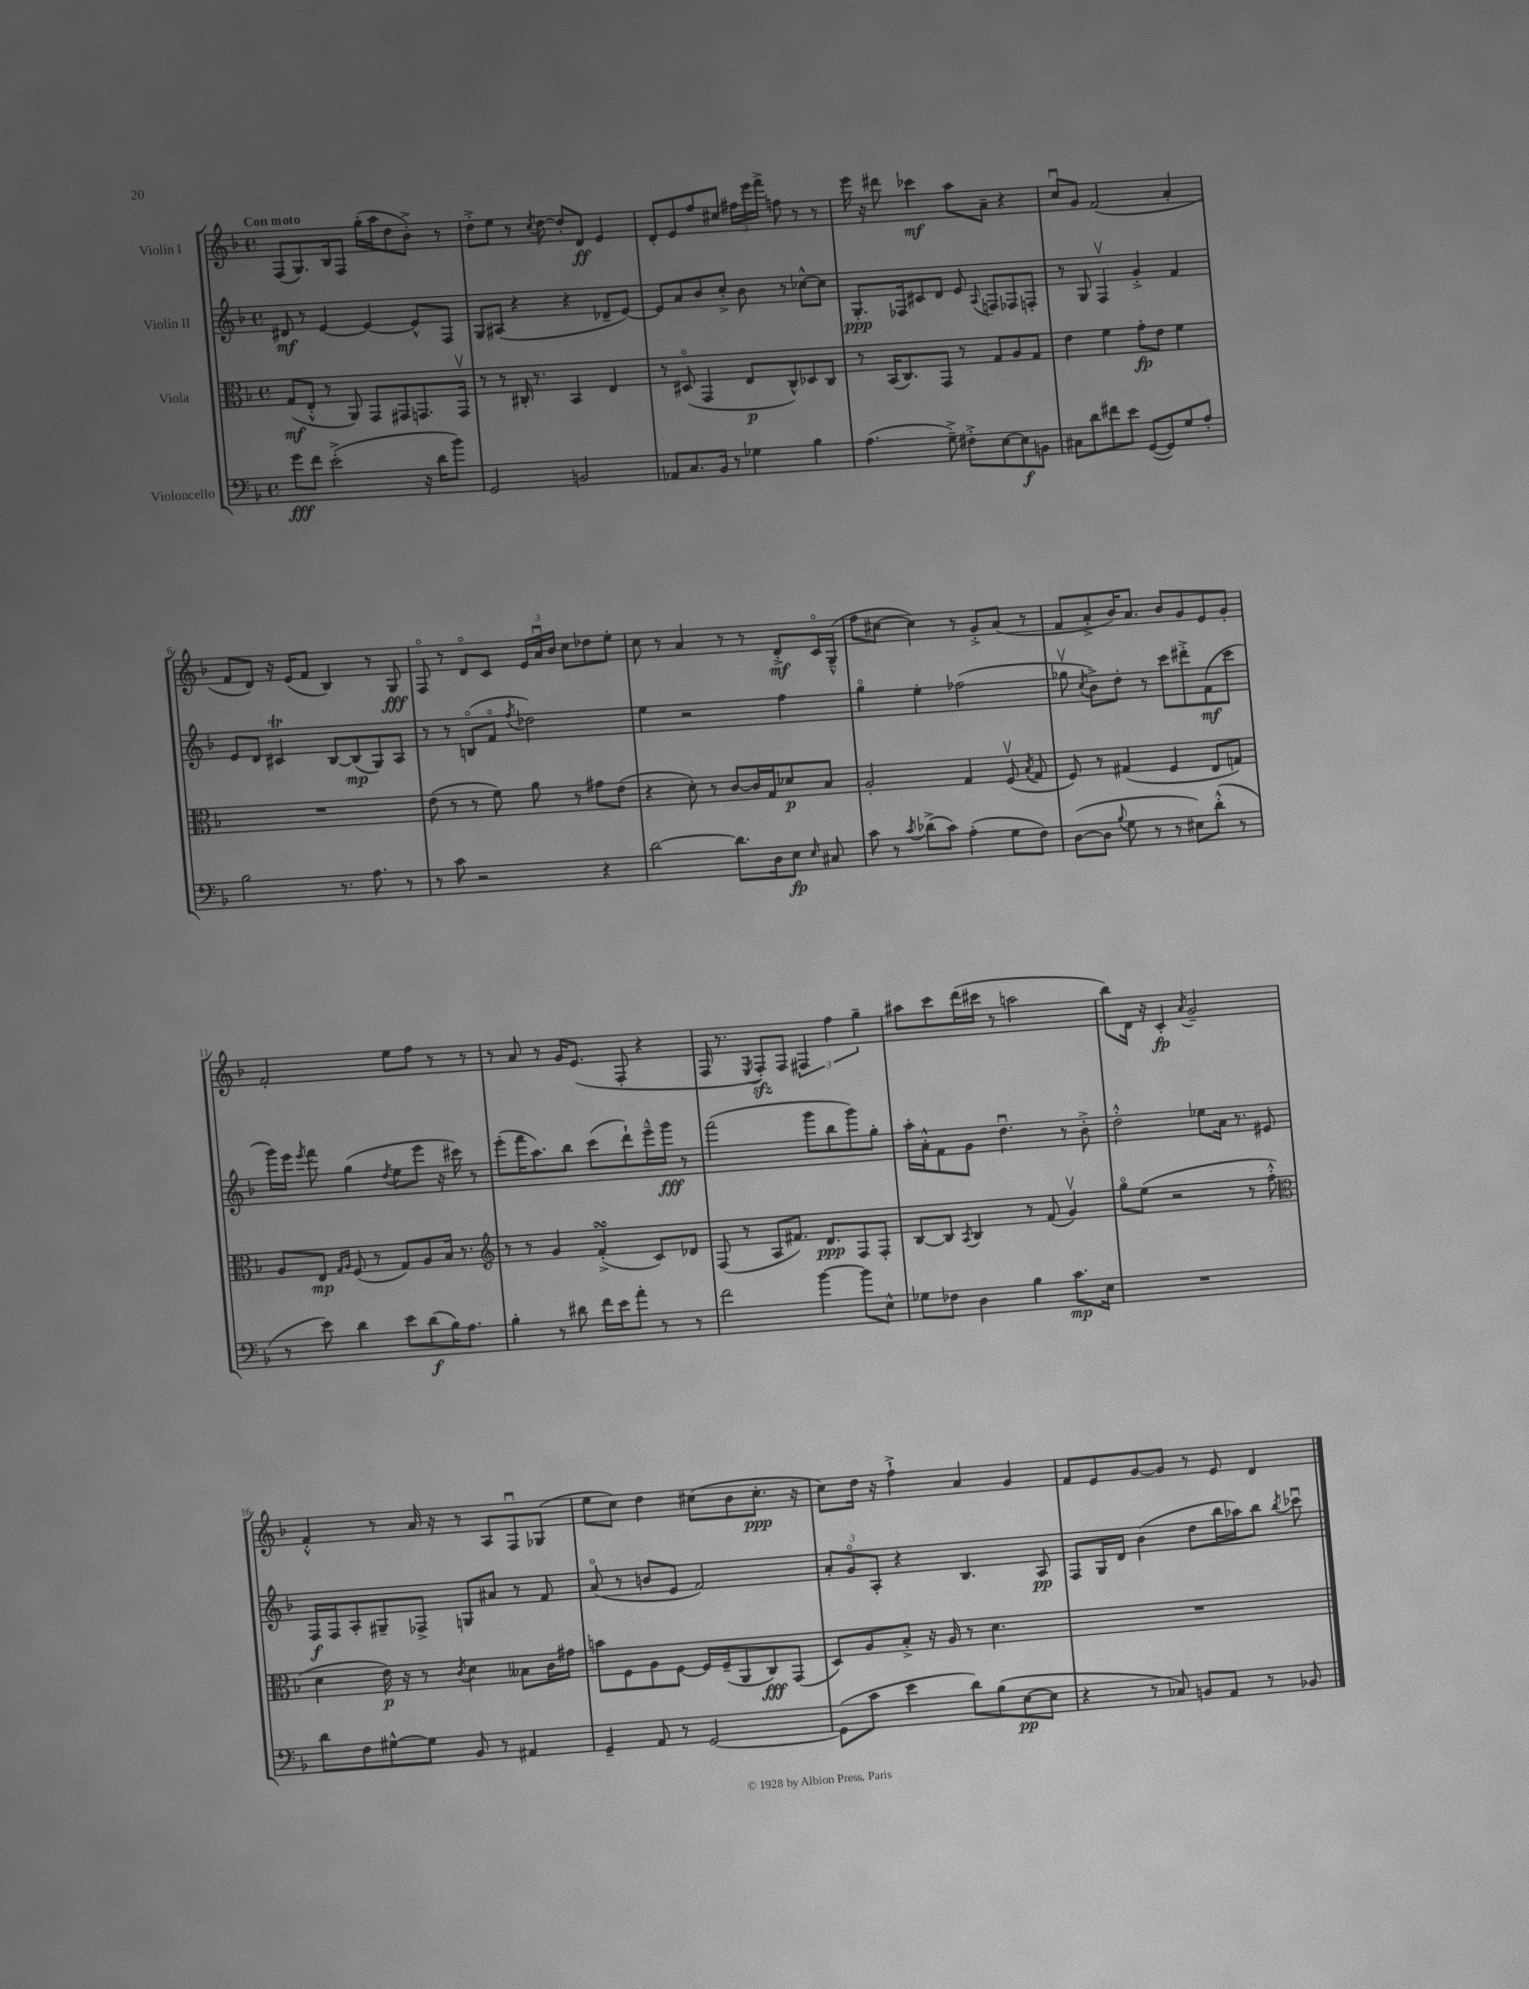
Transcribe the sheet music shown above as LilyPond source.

<<
\new StaffGroup <<
\new Staff = "s0" \with { instrumentName = "Violin I" } {
    \clef treble \key f \major \defaultTimeSignature \time 4/4 \tempo "Con moto"
    \autoBeamOff f8[( g8.) bes16 f8] g''16[-.( a''16 d''8 bes'8]-.->) r8 |
    d''8[-.-> e''8] r8 \acciaccatura { c''8 } d''8~ d''8[-. d'8]\ff e'4 |
    d'8[-. e'8 f''8 cis''8] \tuplet 3/2 { fis''16[ e'''16 f'''16]-> } f''8 r8 r8 |
    e'''16 r16 dis'''8 ces'''4\mf a''8[ a'8]-- r4 |
    c''8[\downbow g'8] f'2( a'4-. |
    f'8[ d'8]) r16 e'16[( f'8] bes4) r8 g8\fff |
    f8\flageolet r8 d'8[\flageolet c'8] \tuplet 3/2 { e'16[ a'16\downbow bes'16] } c''8[ des''8 e''8]-. |
    c''8 r8 a'4 r8 r8 d'8[-.->\mf c'16\flageolet g16]---^( |
    f''8[ cis''8]~ cis''4) r8 g'8[-.-> a'8]( r8 |
    f'8[ a'8-.-> bes'16) a'8.] bes'8[ g'8 e'8 g'8]-. |
    f'2-. e''8[ f''8] r8 r8 |
    r8 a'8 r8 g'16[ e'8.]( f8-. r4 |
    f16 r8. \acciaccatura { e8 } f8[-.\sfz) f8] \tuplet 3/2 { fis4 f''4 g''4-- } |
    ais''8[ c'''8 d'''16( cis'''16] r8 a''2 |
    bes''8[) d'16] r16 c'4-.\fp \acciaccatura { a'8 } g'2-- |
    f'4-.-^ r8 a'16 r16 r8 a8[ f8\downbow ges8]( |
    e''8[ c''8]) d''4 cis''8[( bes'8 cis''8.]-.\ppp r16 |
    c''8[) d''16] r16 f''4-!-> a'4 g'4 |
    f'8[ e'8 g'8~ g'8] r8 e'8 d'4 \bar "|." |
}
\new Staff = "s1" \with { instrumentName = "Violin II" } {
    \clef treble \key f \major \defaultTimeSignature \time 4/4
    \autoBeamOff dis'8\mf r8 e'4~ e'4~ e'8[-^ f8] |
    g8[ ais8]( r4 r4 des'8[-- e'8]~) |
    e'8[ a'8 bes'8 c''8]-.-> bes'8 r8 ces''8[~-^ ces''8] |
    g8.[-.\ppp fes16 cis'8 d'8] e'8 \appoggiatura { a8 } f8[ fes8 f8]-. |
    r8 g8 f4\upbow g'4-.-> f'4 |
    e'8[ d'8] cis'4\trill bes8[~ bes8\mp( g8) a8] |
    r8 r8 b8[\flageolet( f'8]\flageolet \acciaccatura { f''8 } des''2) |
    e''4 r2 f''4 |
    g''4\flageolet e''4-. fes''2( |
    ges''8\upbow \acciaccatura { c''8 } bes'8[->) d''8]-. r8 c'''8[ dis'''8-.-> f'8\mf( c'''8] |
    g'''16[) e'''16] \acciaccatura { e'''8 } f'''8 g''4( \acciaccatura { d''8 } e''8[ e'''8] r16 cis'''16) r8 |
    e'''8[-.( f'''16 a''8.) bes''8] c'''8[( d'''8-!) e'''16---^ g'''16]\fff r8 |
    f'''2( g'''8[ bes''8 g'''8) g''8]-. |
    a''16[-. a'16-.-^ f'8 g'8] d''4.\downbow r8 bes'8-.-> |
    d''2-.-^ ees''8[ a'16] r8. eis'8 |
    f16[\f f16 a8-. gis8-- fes8]-> g8[ ais'8] r8 f'8 |
    a'8\flageolet( r8 b'8[ e'8] f'2) |
    \tuplet 3/2 { a'8[-. g'8\flageolet a8]-. } r4 bes4. a8\pp |
    f8[ g16 d'16] bes'4( d''8[ bes''16 aes''16) bes''8] \acciaccatura { bes''8 } ces'''8\downbow \bar "|." |
}
\new Staff = "s2" \with { instrumentName = "Viola" } {
    \clef alto \key f \major \defaultTimeSignature \time 4/4
    \autoBeamOff g8[\mf( e8]-.-^ r8 a,8) g,8[ gis,8 g,8. g,16]\upbow |
    r8 r8 cis16-. r8. bes,4 e4 |
    r8 dis8\flageolet( g,4 e8[\p c8-^) des8 c8] |
    r8 bes,16[( c8.) g,8] r8 g8[ a8 g8] |
    e'4 f'4 g'8[-.\fp e'8] f'4 |
    R1 |
    e'8( r8 r8 f'8) a'8 r8 gis'8[ e'8]( |
    r4 d'8-.) r8 c'8[~ c'16 g16 des'8\p bes8] |
    a2-. g4 f8\upbow( \acciaccatura { bes8 } g8 |
    f8) r8 gis4( f4 e8[ g8]) |
    a8[ e8]\mp \grace { g16[ a16] } f8( r8 g8[) a8 bes16] r8. |
    \clef treble r8 r8 g'4 f'4-.->\turn( c'8[) des'8] |
    f8( r8 a8[ fis'8.]) d'8.[\ppp f8 f8]-. |
    bes8[~ bes8] \acciaccatura { a8 } bes4 r8 f'8( g'4\upbow) |
    g''8[\flageolet e''8]( r2 r8 f''8-.-^ |
    \clef alto d'4 e'16\p) r16 r8 \acciaccatura { c'8 } d'4 beses8[ c'16 gis'16] |
    b'8[ f8 a8 f8]~ f16[ f16--( a,8 c8\fff) g,8]( |
    d8[) a8 bes8]-.-> r16 a16 r8 d'4. |
    R1 \bar "|." |
}
\new Staff = "s3" \with { instrumentName = "Violoncello" } {
    \clef bass \key f \major \defaultTimeSignature \time 4/4
    \autoBeamOff g'8[\fff f'8] e'2-.->( r16 d'16[ bes'8]) |
    g,2 b,2 |
    aes,8[ c8. bes,16] r8 ges4 bes4 |
    a4.( g8--->) fis8[-.-> e8~ e8\f b,8] |
    cis8[ d'8 fis'8 e'8] g,8[~( g,8) g8 a8]-. |
    bes2 r8. a8. r8 |
    r8 c'8 r2 r4 |
    d'2~ d'8.[ d16 e8]\fp \grace { e16 } cis8 |
    c'8 r8 \acciaccatura { c'8 } des'8[->( c'8]) a4-.( g8[ f8]) |
    d8[~( d8] \appoggiatura { bes8 } g8 r8 r8 eis8[) d'8]-.-^( r8 |
    r8 e'8) d'4 e'8[ d'8\f( bes16) a8.] |
    bes4-. r8 dis'8 f'16[ e'16 a'8]-. r8 r8 |
    f'2 bes'4~ bes'8[ e8]-^ |
    ges8[ fes8] d4 bes4 c'8.[\mp e16] |
    R1 |
    d'8[ f8 gis8~-^ gis8] bes,8 r8 ais,4 |
    g,4-- a,8 r8 g,2~ |
    g,8[( c'8] e'4 d'8[) bes8( e8~\pp e8] |
    r4 r8 ces8) b,8[ a,8] r8 bes,8 \bar "|." |
}
>>
>>
